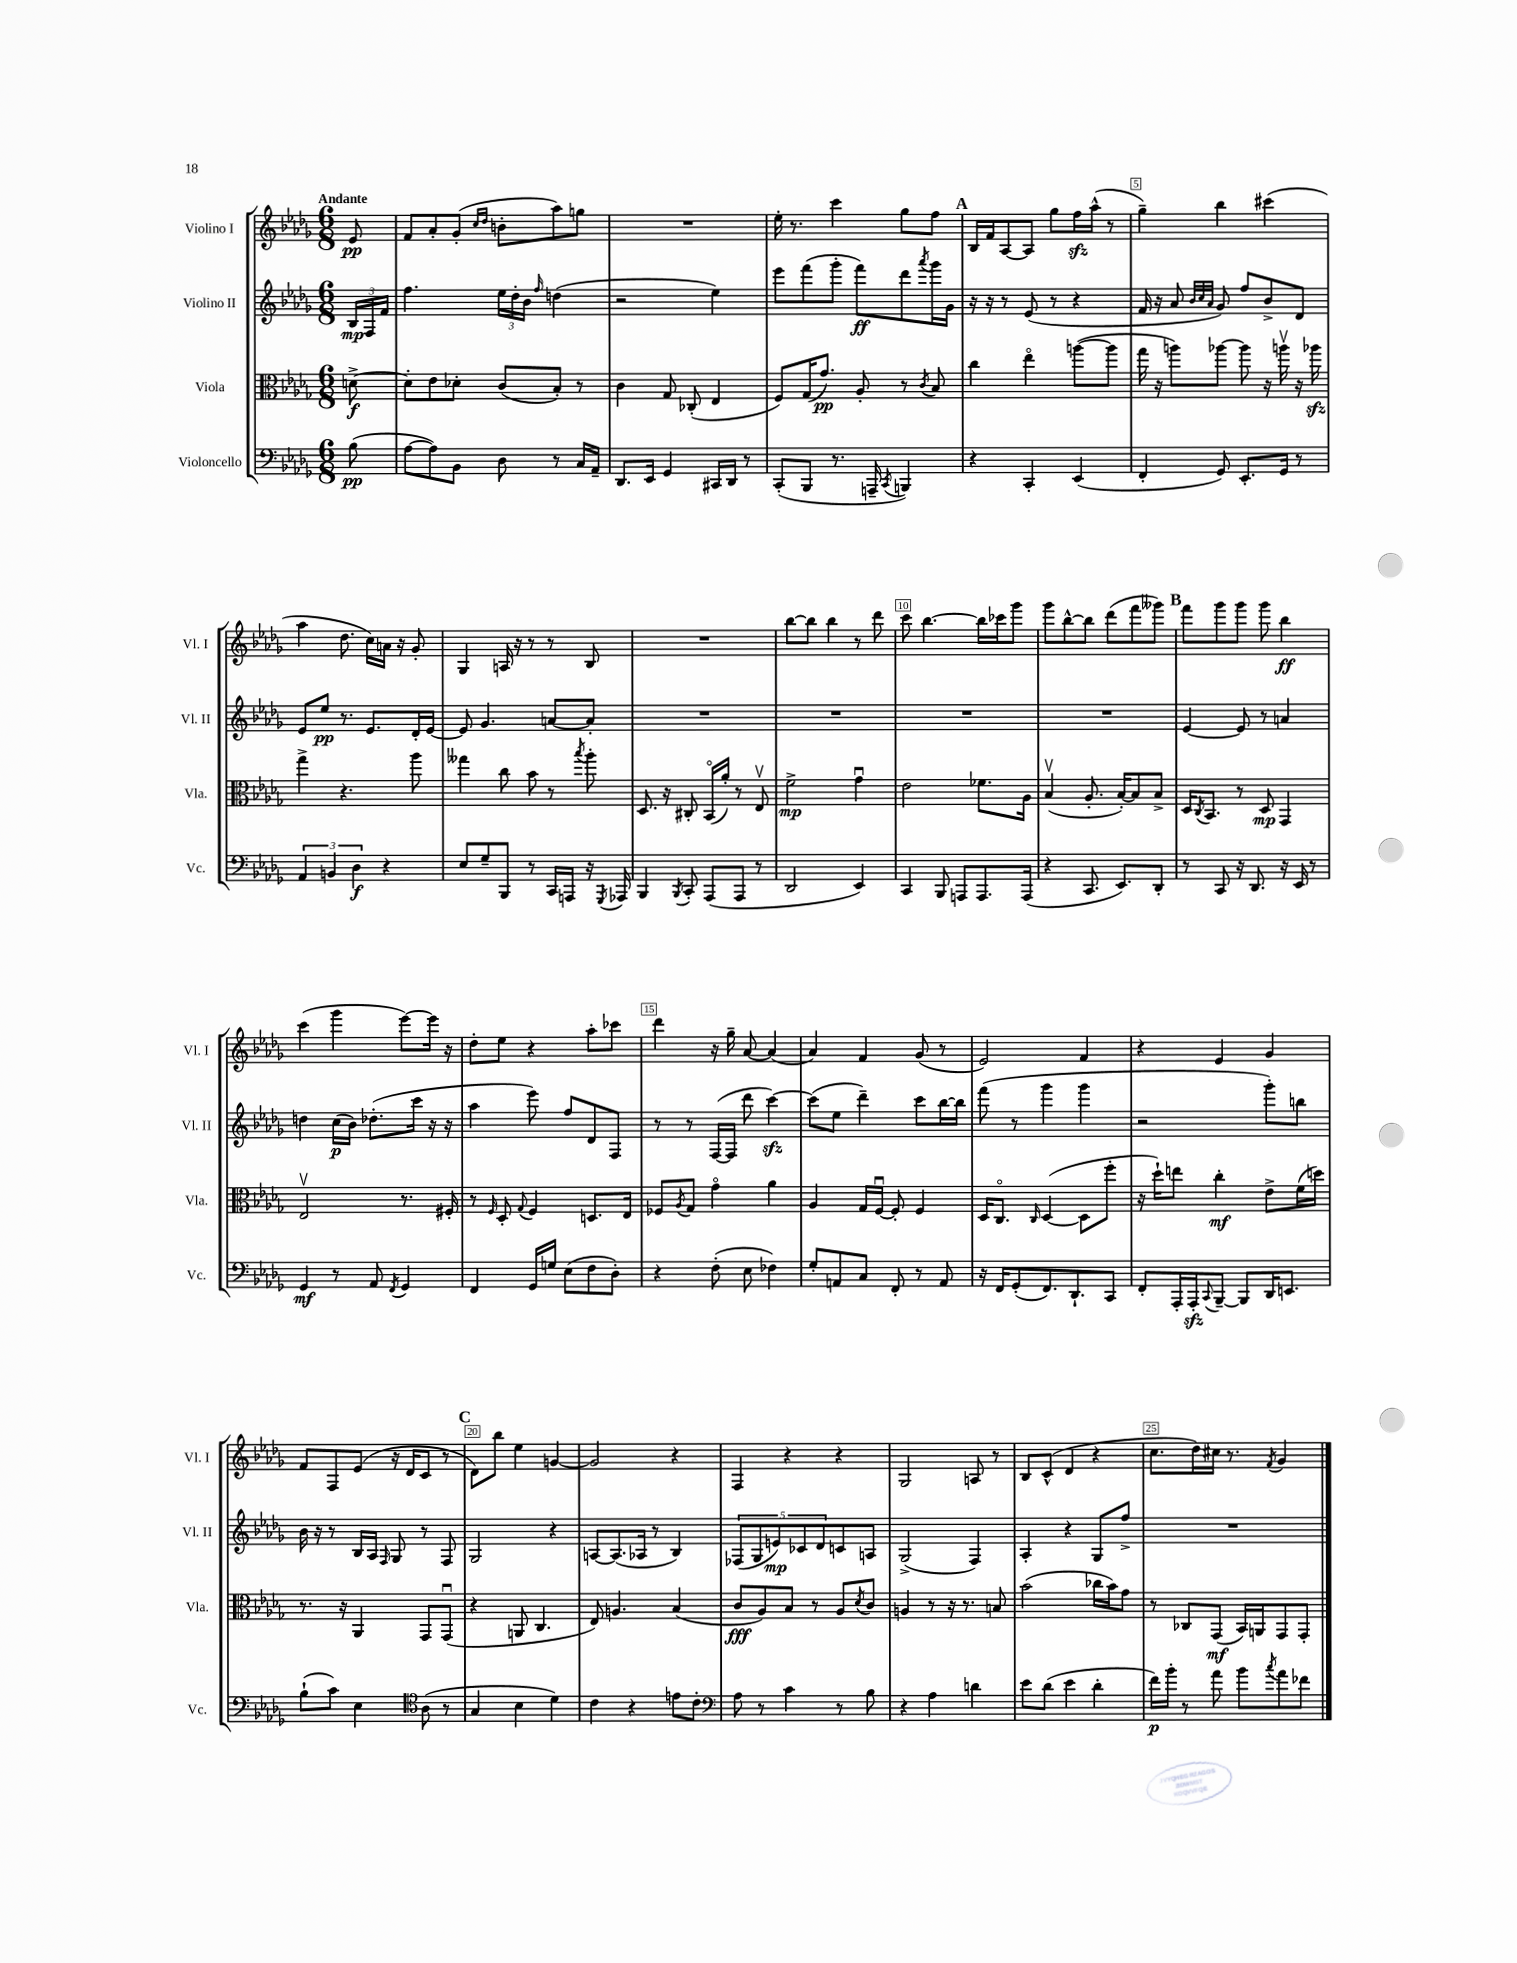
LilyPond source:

<<
\new StaffGroup <<
\new Staff = "s0" \with { instrumentName = "Violino I" shortInstrumentName = "Vl. I" } {
    \clef treble \key des \major \numericTimeSignature \time 6/8 \partial 8 \tempo "Andante"
    ees'8\pp |
    f'8 aes'8-. ges'8-.( \grace { c''16 des''16 } b'8-. aes''8) g''8 |
    R2. |
    ees''16-. r8. c'''4 ges''8 f''8 |
    \mark \markup { \bold "A" } bes16 f'16 aes8~ aes8 ges''8 f''16\sfz aes''16-^( r8 |
    ges''4--) bes''4 cis'''4( |
    aes''4 des''8. c''16) a'16 r16 ges'8-. |
    ges4 a16 r16 r8 r8 bes8 |
    R2. |
    bes''8~ bes''8 bes''4 r8 des'''8 |
    c'''8 bes''4.~ bes''16 ces'''16 ges'''8 |
    ges'''8 bes''8~-^ bes''8 des'''8( f'''8 geses'''8) |
    \mark \markup { \bold "B" } f'''8 ges'''8 ges'''8 ges'''8 bes''4\ff |
    c'''4( ges'''4 ees'''8~) ees'''16 r16 |
    des''8-. ees''8 r4 aes''8-. ces'''8 |
    des'''4 r16 ges''16-- aes'8~ aes'4( |
    aes'4) f'4 ges'8( r8 |
    ees'2) f'4 |
    r4 ees'4 ges'4 |
    f'8 f8 ees'8( r16 des'16 c'8 r8 |
    \mark \markup { \bold "C" } des'8) bes''8 ees''4 g'4~ |
    g'2 r4 |
    f4 r4 r4 |
    ges2 a8 r8 |
    bes8 c'8-^( des'4 r4 |
    c''8. des''16) cis''16 r8. \acciaccatura { f'8 } ges'4 \bar "|." |
}
\new Staff = "s1" \with { instrumentName = "Violino II" shortInstrumentName = "Vl. II" } {
    \clef treble \key des \major \numericTimeSignature \time 6/8 \partial 8
    \tuplet 3/2 { bes16\mp f16 f'16 } |
    f''4. \tuplet 3/2 { ees''16 des''16-. bes'16 } \grace { f''16 } d''4( |
    r2 ees''4) |
    ees'''8 f'''8( ges'''8-. f'''8\ff) des'''8 \acciaccatura { aes'''8 } ges'''16 ges'16 |
    \mark \markup { \bold "A" } r16 r16 r8 ees'8( r8 r4 |
    f'16 r16 aes'8 \grace { bes'32 c''32 aes'32 } ges'8) f''8 bes'8-> des'8 |
    ees'8 ees''8\pp r8. ees'8. des'16-. ees'16~ |
    ees'8 ges'4. a'8~ a'8-. |
    R2. |
    R2. |
    R2. |
    R2. |
    \mark \markup { \bold "B" } ees'4~ ees'8 r8 a'4 |
    d''4 c''16\p( bes'16) des''8.-.( c'''16 r16 r16 |
    aes''4 ees'''8) f''8 des'8 f8 |
    r8 r8 f16~( f16 des'''8 c'''4~\sfz) |
    c'''8( ees''8 des'''4--) c'''8 bes''16~ bes''16 |
    f'''8( r8 ges'''4 ges'''4 |
    r2 ges'''8-.) b''8 |
    bes'16 r16 r8 bes16 aes16 \grace { f16 } ges8 r8 f8 |
    \mark \markup { \bold "C" } ges2 r4 |
    a8~ a8.( aes16 r8 bes4) |
    \tuplet 5/4 { fes8( ges8 e'8\mp) ces'8 des'8 } c'8 a8 |
    ges2->( f4) |
    aes4-. r4 ges8 f''8-> |
    R2. \bar "|." |
}
\new Staff = "s2" \with { instrumentName = "Viola" shortInstrumentName = "Vla." } {
    \clef alto \key des \major \numericTimeSignature \time 6/8 \partial 8
    d'8~->\f |
    d'8-. ees'8 des'8-. c'8( bes8-.) r8 |
    c'4 ges8 ces8-.( ees4 |
    f8) ges16( ges'8.\pp) aes8-. r8 \acciaccatura { c'8 } bes8 |
    \mark \markup { \bold "A" } c''4 ees''4\flageolet a''8~( a''8 |
    ges''16 r16 a''8) aes''8~ aes''8 r16 a''16\upbow r16 aes''16\sfz |
    ges''4-> r4. aes''8 |
    geses''4 c''8 bes'8 r8 \acciaccatura { bes''8 } aes''8-. |
    des8. r16 cis8-. bes,16\flageolet( aes'16-.) r8 ees8\upbow |
    f'2->\mp ges'4\downbow |
    ees'2 fes'8. aes16 |
    bes4\upbow( aes8.-. bes16~-.) bes8 bes8-> |
    \mark \markup { \bold "B" } des16 \acciaccatura { c8 } bes,8. r8 des8\mp ges,4 |
    ees2\upbow r8. fis16-. |
    r8 \grace { f16 } des8-. \appoggiatura { ges8 } f4 d8. ees16 |
    fes8 \acciaccatura { aes8 } ges8 ges'4\flageolet aes'4 |
    aes4 ges16 f16~\downbow f8-. f4 |
    des16 c8.\flageolet \grace { c16 } des4~( des8 f''8-. |
    r16 des''16-!) e''8 c''4-.\mf ees'8-> f'16( d''16) |
    r8. r16 aes,4 ges,8 ges,8\downbow( |
    \mark \markup { \bold "C" } r4 a,8 c4. |
    ees8) a4. bes4( |
    c'8\fff aes8) bes8 r8 aes8 \acciaccatura { des'8 } c'8 |
    a4 r8 r16 r8. b8 |
    bes'2( ces''16 bes'16) ges'8 |
    r8 ces8 ges,8\mf( bes,16) a,16 ges,8 ges,8-. \bar "|." |
}
\new Staff = "s3" \with { instrumentName = "Violoncello" shortInstrumentName = "Vc." } {
    \clef bass \key des \major \numericTimeSignature \time 6/8 \partial 8
    bes8\pp( |
    aes8~ aes8) bes,8 des8 r8 c16 aes,16-- |
    des,8. ees,16 ges,4 cis,16 des,16 r8 |
    c,8-.( bes,,8 r8. a,,16-- \acciaccatura { c,8 } b,,4) |
    \mark \markup { \bold "A" } r4 c,4-. ees,4( |
    f,4-. ges,8) ees,8.-. ges,16 r8 |
    \tuplet 3/2 { aes,4 b,4 des4\f } r4 |
    ees8 ges8-- bes,,8 r8 c,16 a,,16 r16 \acciaccatura { ges,,8 } aes,,16 |
    bes,,4 \acciaccatura { bes,,8 } c,8-. aes,,8( aes,,8 r8 |
    des,2 ees,4) |
    c,4 bes,,8 a,,8 a,,8. a,,16( |
    r4 c,8. ees,8.) des,8-. |
    \mark \markup { \bold "B" } r8 c,8 r16 des,8. r16 ees,16 r8 |
    ges,4\mf r8 aes,8 \acciaccatura { f,8 } ges,4 |
    f,4 ges,16 g16 ees8( f8 des8-.) |
    r4 f8-.( ees8 fes4) |
    ges8-. a,8 c8 f,8-. r8 a,8 |
    r16 f,16 ges,8-.( f,8.) des,8.-! c,8 |
    f,8-. aes,,16-. aes,,16-.\sfz \appoggiatura { c,8 } bes,,8~-- bes,,8 des,16 e,8. |
    bes8-!( c'8) ees4 \clef tenor aes8( r8 |
    \mark \markup { \bold "C" } ges4 bes4 des'4) |
    c'4 r4 e'8 c'8-. |
    \clef bass aes8 r8 c'4 r8 bes8 |
    r4 aes4 d'4 |
    ees'8 des'8( ees'4 des'4-. |
    f'16\p) bes'16-. r8 aes'8 bes'8 \acciaccatura { c''8 } aes'8 fes'8 \bar "|." |
}
>>
>>
\layout { \context { \Score \override BarNumber.break-visibility = ##(#f #t #t) barNumberVisibility = #(every-nth-bar-number-visible 5) \override BarNumber.stencil = #(make-stencil-boxer 0.1 0.3 ly:text-interface::print) } }
